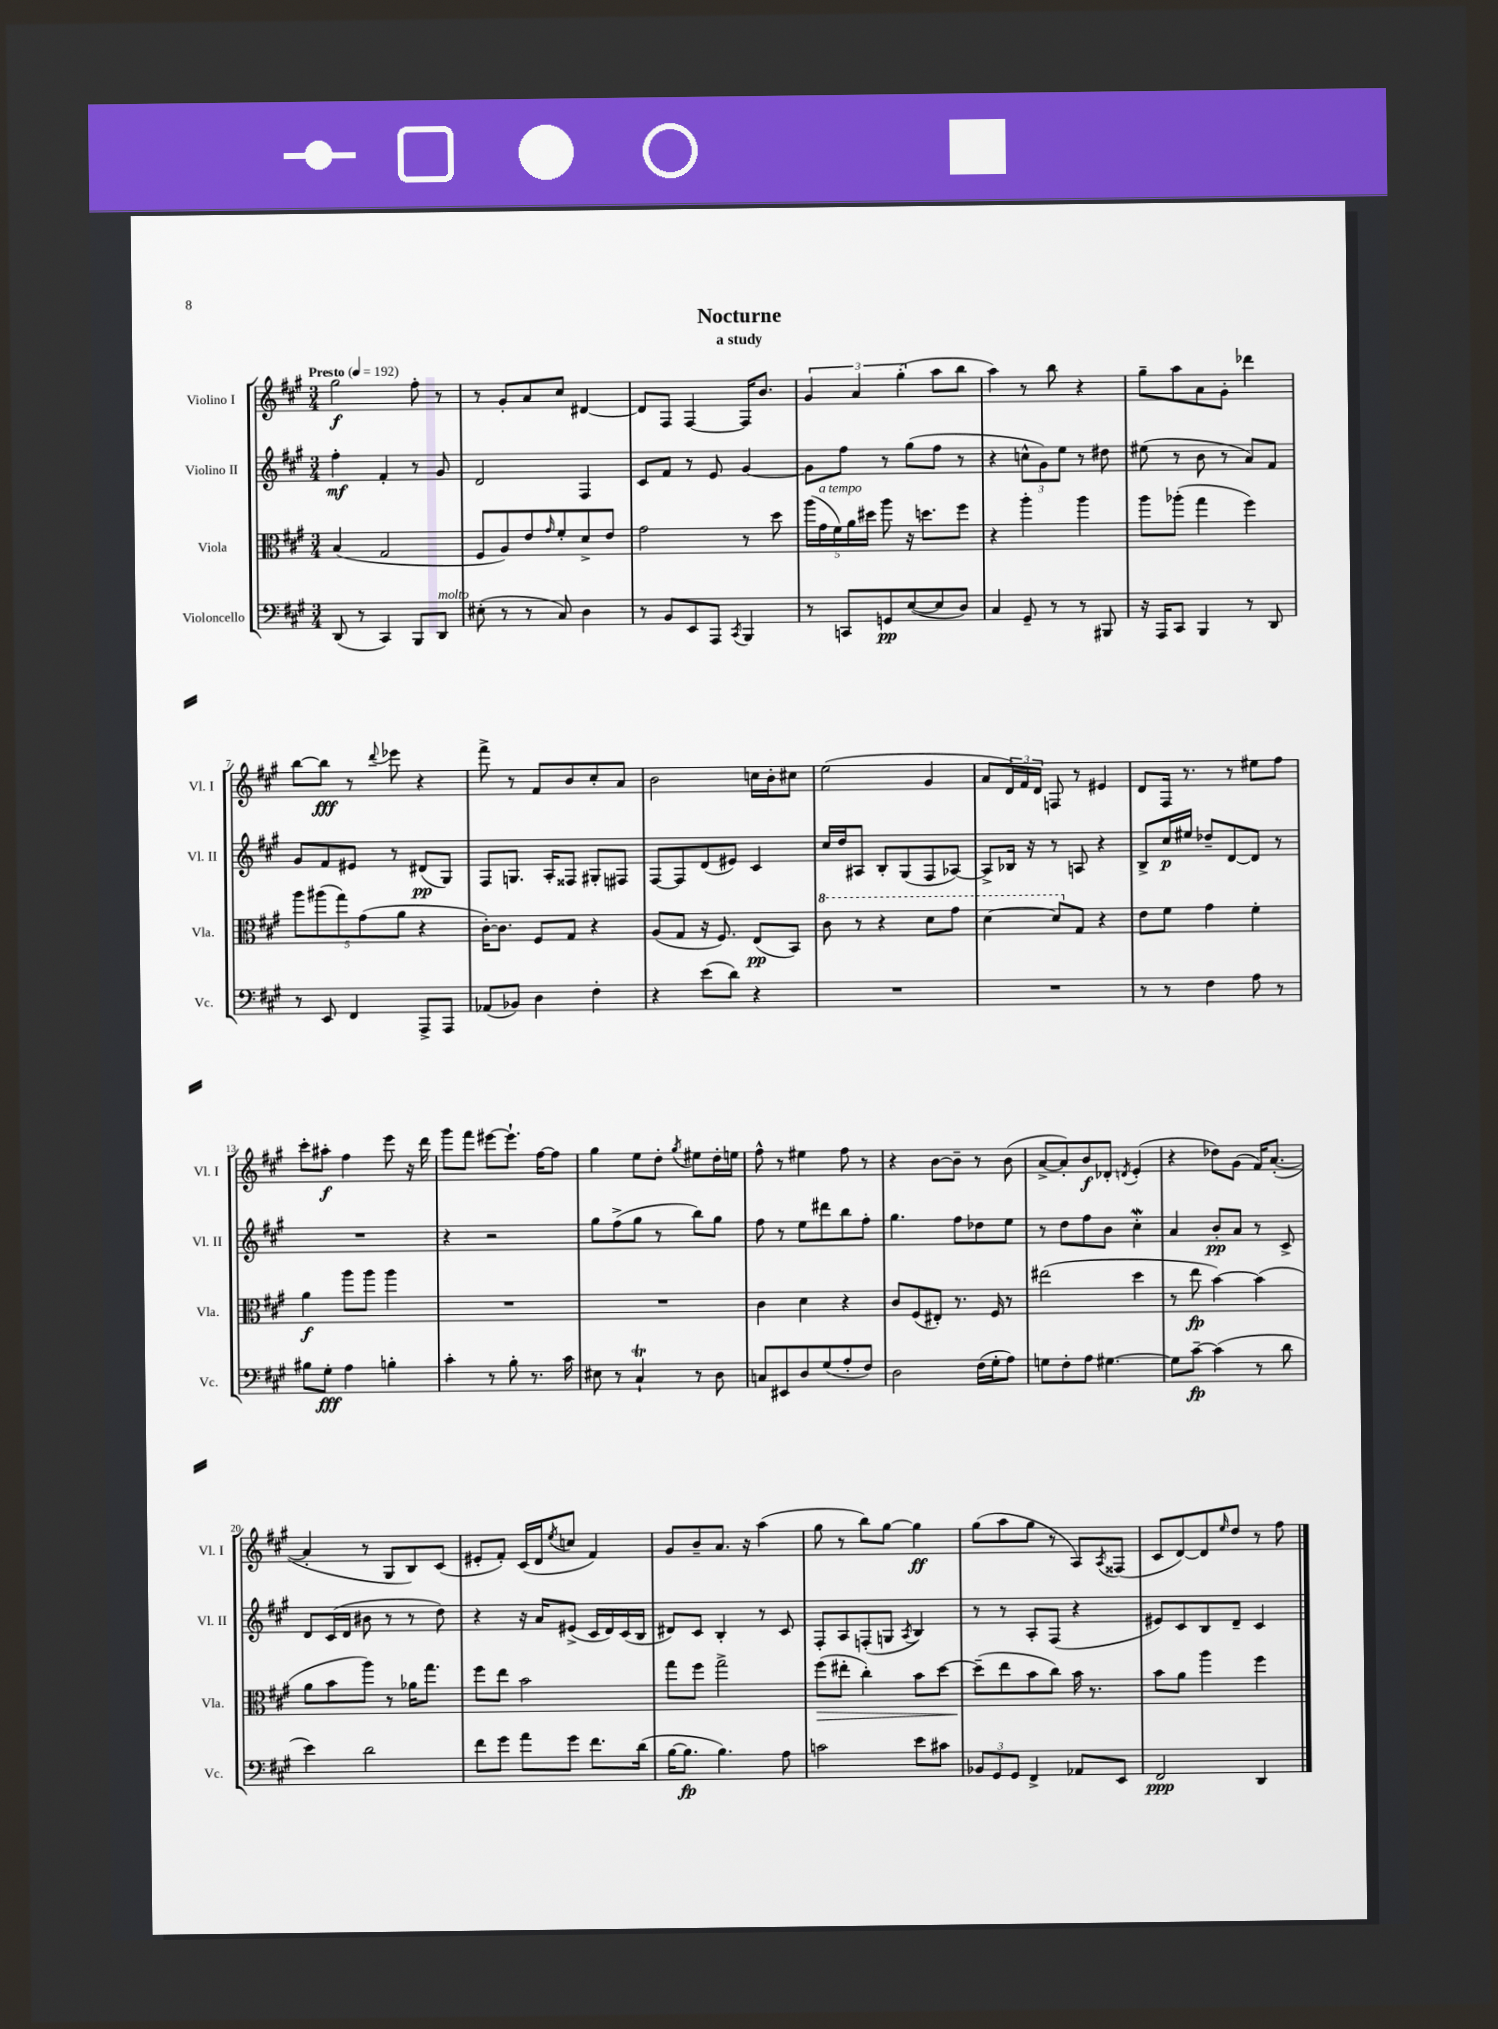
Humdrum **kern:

**kern	**dynam	**kern	**dynam	**kern	**dynam	**kern	**dynam
*part4	*part4	*part3	*part3	*part2	*part2	*part1	*part1
*staff4	*staff4	*staff3	*staff3	*staff2	*staff2	*staff1	*staff1
*I"Violoncello	*	*I"Viola	*	*I"Violino II	*	*I"Violino I	*
*I'Vc.	*	*I'Vla.	*	*I'Vl. II	*	*I'Vl. I	*
*clefF4	*	*clefC3	*	*clefG2	*	*clefG2	*
*k[f#c#g#]	*	*k[f#c#g#]	*	*k[f#c#g#]	*	*k[f#c#g#]	*
*M3/4	*	*M3/4	*	*M3/4	*	*M3/4	*
*MM192	*	*MM192	*	*MM192	*	*MM192	*
=1	=1	=1	=1	=1	=1	=1	=1
!	!	!	!	!	!	!LO:TX:a:B:t=Presto	!
(8DD/	.	(4B/	.	4ff#'\	mf	2gg#\	f
8r	.	.	.	.	.	.	.
4CC#/)	.	2G#/	.	4f#'/	.	.	.
8BBB/L	.	.	.	8r	.	8ff#'\	.
!LO:TX:a:i:t=molto	!	!	!	!	!	!	!
8DD/J	.	.	.	8g#/	.	8r	.
=2	=2	=2	=2	=2	=2	=2	=2
(8E#X'\	.	8F#/L	.	2d/	.	8r	.
8r	.	8A/)	.	.	.	8g#'/L	.
8r	.	8e/	.	.	.	8a/	.
.	.	16qqg#/	.	.	.	.	.
8C#/)	.	8f#'/	.	.	.	8cc#/J	.
4D\	.	8d^/	.	4F#/	.	[4d#X/	.
.	.	8e/J	.	.	.	.	.
=3	=3	=3	=3	=3	=3	=3	=3
8r	.	2g#\	.	8c#/L	.	8d#/L]	.
8BB/L	.	.	.	8f#/J	.	8F#/J	.
8EE/	.	.	.	8r	.	[4F#/	.
8AAA/J	.	.	.	8e/	.	.	.
8qCC#/	.	.	.	.	.	.	.
4BBB/	.	8r	.	[4g#/	.	16F#/KL]	.
.	.	.	.	.	.	8.b/J	.
.	.	8dd\	.	.	.	.	.
=4	=4	=4	=4	=4	=4	=4	=4
8r	.	(20aa\LL	.	8g#\L]	.	6g#/	.
!	!	!LO:TX:a:i:t=a tempo	!	!	!	!	!
.	.	20g#\	.	.	.	.	.
.	.	20f#\)	.	.	.	.	.
8CCn/L	.	.	.	8ff#\J	.	.	.
.	.	20a\	.	.	.	.	.
.	.	.	.	.	.	6a/	.
.	.	20dd#X\JJ	.	.	.	.	.
8GGn/	pp	8aa\	.	8r	.	.	.
.	.	.	.	.	.	(6gg#'\	.
([8E/	.	16r	.	(8gg#\L	.	.	.
.	.	8.ddn\L	.	.	.	.	.
8E/]	.	.	.	8ff#\J	.	8aa\L	.
8D/J)	.	8ff#\J	.	8r	.	8bb\J	.
=5	=5	=5	=5	=5	=5	=5	=5
4C#/	.	4r	.	4r	.	4aa\)	.
8GG#~/	.	4aa'\	.	12ccn^^\L	.	8r	.
.	.	.	.	12g#\)	.	.	.
8r	.	.	.	.	.	8bb\	.
.	.	.	.	12ee\J	.	.	.
8r	.	4aa\	.	8r	.	4r	.
8BBB#X/	.	.	.	8dd#X\	.	.	.
=6	=6	=6	=6	=6	=6	=6	=6
16r	.	8aa\L	.	(8ee#X\	.	8gg#~\L	.
16AAA/KL	.	.	.	.	.	.	.
8CC#/J	.	(8aa-X'\J	.	8r	.	8aa\	.
4BBB/	.	4gg#\	.	8b\	.	8a\	.
.	.	.	.	8r	.	8g#'\J	.
8r	.	4ff#\)	.	8a/L)	.	4ddd-X\	.
8DD/	.	.	.	8f#/J	.	.	.
!!LO:LB:g=z
=7	=7	=7	=7	=7	=7	=7	=7
8r	.	10aa\L	.	8g#/L	.	[8bb\L	.
.	.	(10aa#X\	.	.	.	.	.
8EE/	.	.	.	8f#/	.	8bb\J]	fff
.	.	10gg#\)	.	.	.	.	.
4FF#/	.	.	.	8e#X/J	.	8r	.
.	.	(10g#\	.	.	.	.	.
.	.	.	.	.	.	8qqddd/	.
.	.	.	.	8r	.	8eee-X\	.
.	.	10a\J	.	.	.	.	.
8AAA^/L	.	4r	.	(8d#X/L	pp	4r	.
8AAA/J	.	.	.	8G#/J)	.	.	.
=8	=8	=8	=8	=8	=8	=8	=8
(8AA-X/L	.	[16c#'\KL)	.	8F#/L	.	8fff#^\	.
.	.	8.c#\J]	.	.	.	.	.
8BB-X/J)	.	.	.	8.Gn/J	.	8r	.
4D\	.	8F#/L	.	.	.	8f#/L	.
.	.	.	.	16A'/KL	.	.	.
.	.	8G#/J	.	8F##X/J	.	8b/	.
4F#'\	.	4r	.	8G#X'/L	.	8cc#'/	.
.	.	.	.	8F#X/J	.	8a/J	.
=9	=9	=9	=9	=9	=9	=9	=9
4r	.	(8A/L	.	[8F#/L	.	2b\	.
.	.	8G#/J	.	8F#/]	.	.	.
(8e\L	.	16r	.	(8d/	.	.	.
.	.	8.F#/)	.	.	.	.	.
8d\J)	.	.	.	8e#X/J)	.	.	.
4r	.	(8E/L	pp	4c#/	.	16ccn\LL	.
.	.	.	.	.	.	16b'\J	.
.	.	8BB/J)	.	.	.	8cc#X\J	.
=10	=10	=10	=10	=10	=10	=10	=10
*	*	*8va	*	*	*	*	*
2.r	.	8cc#\	.	16cc#/LL	.	(2ee\	.
.	.	.	.	16dd/J	.	.	.
.	.	8r	.	8A#X/J	.	.	.
.	.	4r	.	8B'/L	.	.	.
.	.	.	.	(8G#/	.	.	.
.	.	8dd\L	.	8F#/	.	4g#/	.
.	.	8gg#\J	.	[8A-X/J)	.	.	.
=11	=11	=11	=11	=11	=11	=11	=11
2.r	.	[4dd\	.	8A-^/L]	.	8a/L	.
.	.	.	.	16B-X/Jk	.	24d/L)	.
.	.	.	.	.	.	24f#/	.
.	.	.	.	16r	.	.	.
.	.	.	.	.	.	24d/JJ	.
.	.	8dd/L]	.	8r	.	8Fn/	.
*	*	*X8va	*	*	*	*	*
.	.	8G#/J	.	8An/	.	8r	.
.	.	4r	.	4r	.	4e#X/	.
=12	=12	=12	=12	=12	=12	=12	=12
8r	.	8e\L	.	8B^/L	.	8d/L	.
8r	.	8f#\J	.	16cc#/L	p	16F#/Jk	.
.	.	.	.	16ee#X/JJ	.	8.r	.
4F#\	.	4g#\	.	8dd-X~/L	.	.	.
.	.	.	.	[8d/	.	8r	.
8A\	.	4f#'\	.	8d/J]	.	8ee#X\L	.
8r	.	.	.	8r	.	8ff#\J	.
!!LO:LB:g=z
=13	=13	=13	=13	=13	=13	=13	=13
8B#X\L	.	4a\	f	2.r	.	8ccc#'\L	.
8G#'\J	fff	.	.	.	.	8aa#X'\J	f
4A\	.	8aa\L	.	.	.	4ff#\	.
.	.	8aa\J	.	.	.	.	.
4Bn'\	.	4aa\	.	.	.	8eee\	.
.	.	.	.	.	.	16r	.
.	.	.	.	.	.	16ddd\	.
=14	=14	=14	=14	=14	=14	=14	=14
4c#'\	.	2.r	.	4r	.	8ggg#\L	.
.	.	.	.	.	.	8fff#\J	.
8r	.	.	.	2r	.	[8eee#X\L	.
8B'\	.	.	.	.	.	8.eee#`\J]	.
8.r	.	.	.	.	.	.	.
.	.	.	.	.	.	[16ff#\KL	.
.	.	.	.	.	.	8ff#\J]	.
16c#\	.	.	.	.	.	.	.
=15	=15	=15	=15	=15	=15	=15	=15
8E#X\	.	2.r	.	8gg#\L	.	4gg#\	.
8r	.	.	.	(8ff#^\	.	.	.
4C#t`/	.	.	.	8gg#\J	.	8ee\L	.
.	.	.	.	8r	.	8dd'\J	.
.	.	.	.	.	.	8qgg#/	.
8r	.	.	.	8bb\L)	.	8ee#X\L	.
8D\	.	.	.	8gg#\J	.	16dd'\L	.
.	.	.	.	.	.	16een\JJ	.
=16	=16	=16	=16	=16	=16	=16	=16
8Cn/L	.	4c#\	.	8ff#\	.	8ff#^^\	.
8EE#X/	.	.	.	8r	.	8r	.
8D/	.	4d\	.	8ee\L	.	4ee#X\	.
(8G#/	.	.	.	8ddd#X\	.	.	.
8A'/	.	4r	.	8bb\	.	8ff#\	.
8F#/J)	.	.	.	8ff#'\J	.	8r	.
=17	=17	=17	=17	=17	=17	=17	=17
2D\	.	8c#/L	.	4.gg#\	.	4r	.
.	.	(8F#/	.	.	.	.	.
.	.	8E#X'/J)	.	.	.	[8b\L	.
.	.	8.r	.	8ff#\L	.	8b~\J]	.
(16F#\LL	.	.	.	8dd-X\	.	8r	.
16G#'\J	.	16F#/	.	.	.	.	.
8A\J)	.	8r	.	8ee\J	.	(8b\	.
=18	=18	=18	=18	=18	=18	=18	=18
8Gn\L	.	(2ee#X\	.	8r	.	[8a^/L	.
8F#'\	.	.	.	8dd\L	.	8a'/])	.
8A\J	.	.	.	8ff#\	.	8b/	f
[4.G#X\	.	.	.	8b\J	.	8d-X'/J	.
.	.	.	.	.	.	8qdn/	.
.	.	4dd\	.	4cc#W'\	.	(4e'/	.
=19	=19	=19	=19	=19	=19	=19	=19
8G#\L]	.	8r	.	4a/	.	4r	.
[8c#~\J	fp	8ee\	fp	.	.	.	.
(4c#\]	.	[4b\)	.	8b'/L	pp	8dd-X\L)	.
.	.	.	.	8a/J	.	(8g#\J	.
8r	.	(4b\]	.	8r	.	16f#/KL)	.
.	.	.	.	.	.	([8.a'/J	.
8d\	.	.	.	8c#^/	.	.	.
!!LO:LB:g=z
=20	=20	=20	=20	=20	=20	=20	=20
4e\)	.	8a\L	.	8d/L	.	4a'/]	.
.	.	8b\	.	(16c#/L	.	.	.
.	.	.	.	16d/JJ	.	.	.
2d\	.	8aa\J)	.	8b#X\	.	8r	.
.	.	8r	.	8r	.	8G#/L	.
.	.	16a-X\KL	.	8r	.	8B/)	.
.	.	8.gg#\J	.	.	.	.	.
.	.	.	.	8dd\)	.	(8c#/J	.
=21	=21	=21	=21	=21	=21	=21	=21
8f#\L	.	8ff#\L	.	4r	.	8e#X'/L	.
8g#\J	.	8ee\J	.	.	.	8f#'/J)	.
8a\L	.	2b\	.	16r	.	(16c#/LL	.
.	.	.	.	16a/KL	.	16d/J	.
.	.	.	.	.	.	8qee/	.
8g#\J	.	.	.	(8e#X^/J	.	8ccn/J	.
8.f#\L	.	.	.	16c#/LL	.	4f#/)	.
.	.	.	.	16d/)	.	.	.
.	.	.	.	(16c#/	.	.	.
(16d\Jk	.	.	.	16B/JJ	.	.	.
=22	=22	=22	=22	=22	=22	=22	=22
[16B\KL	.	8gg#\L	.	8d#X/L)	.	8g#/L	.
8.B\J]	fp	.	.	.	.	.	.
.	.	8ff#\J	.	8c#/J	.	8b~/	.
4.B\)	.	2gg#^\	.	4B'/	.	8.a/J	.
.	.	.	.	.	.	16r	.
.	.	.	.	8r	.	(4aa\	.
8A\	.	.	.	8c#/	.	.	.
=23	=23	=23	=23	=23	=23	=23	=23
!	!	!	!LO:HP:b	!	!	!	!
2cn\	.	(8ff#\L	>	8F#'/L	.	8gg#\	.
.	.	8ee#X'\J	.	8A/	.	8r	.
.	.	4cc#'\)	.	(8Fn'/	.	8bb\L)	.
.	.	.	.	8Gn/J	.	[8gg#\J	.
.	.	.	.	8qA/	.	.	.
8e\L	.	8b\L	.	4B/)	.	4gg#\]	ff
8c#X\J	.	[8dd\J	.	.	.	.	.
=24	=24	=24	=24	=24	=24	=24	=24
12BB-X/L	.	(8dd~\L]	.	8r	.	(8gg#\L	.
12GG#/	.	.	.	.	.	.	.
.	.	8ee\	]	8r	.	8aa\	.
12GG#/J	.	.	.	.	.	.	.
4FF#^/	.	8b\	.	8A'/L	.	8gg#\J	.
.	.	8cc#\J)	.	(8F#/J	.	8r	.
8AA-X/L	.	16b\	.	4r	.	8A/L)	.
.	.	8.r	.	.	.	.	.
.	.	.	.	.	.	8qA/	.
8EE/J	.	.	.	.	.	(8F##X/J	.
=25	=25	=25	=25	=25	=25	=25	=25
2FF#/	ppp	8b\L	.	8e#X/L)	.	8c#/L	.
.	.	8a\J	.	8c#/	.	[8d/)	.
.	.	4aa\	.	8B/	.	8d/]	.
.	.	.	.	.	.	16qqee/	.
.	.	.	.	8d~/J	.	8dd/J	.
4DD/	.	4ff#\	.	4c#/	.	8r	.
.	.	.	.	.	.	8ff#\	.
==	==	==	==	==	==	==	==
*-	*-	*-	*-	*-	*-	*-	*-
